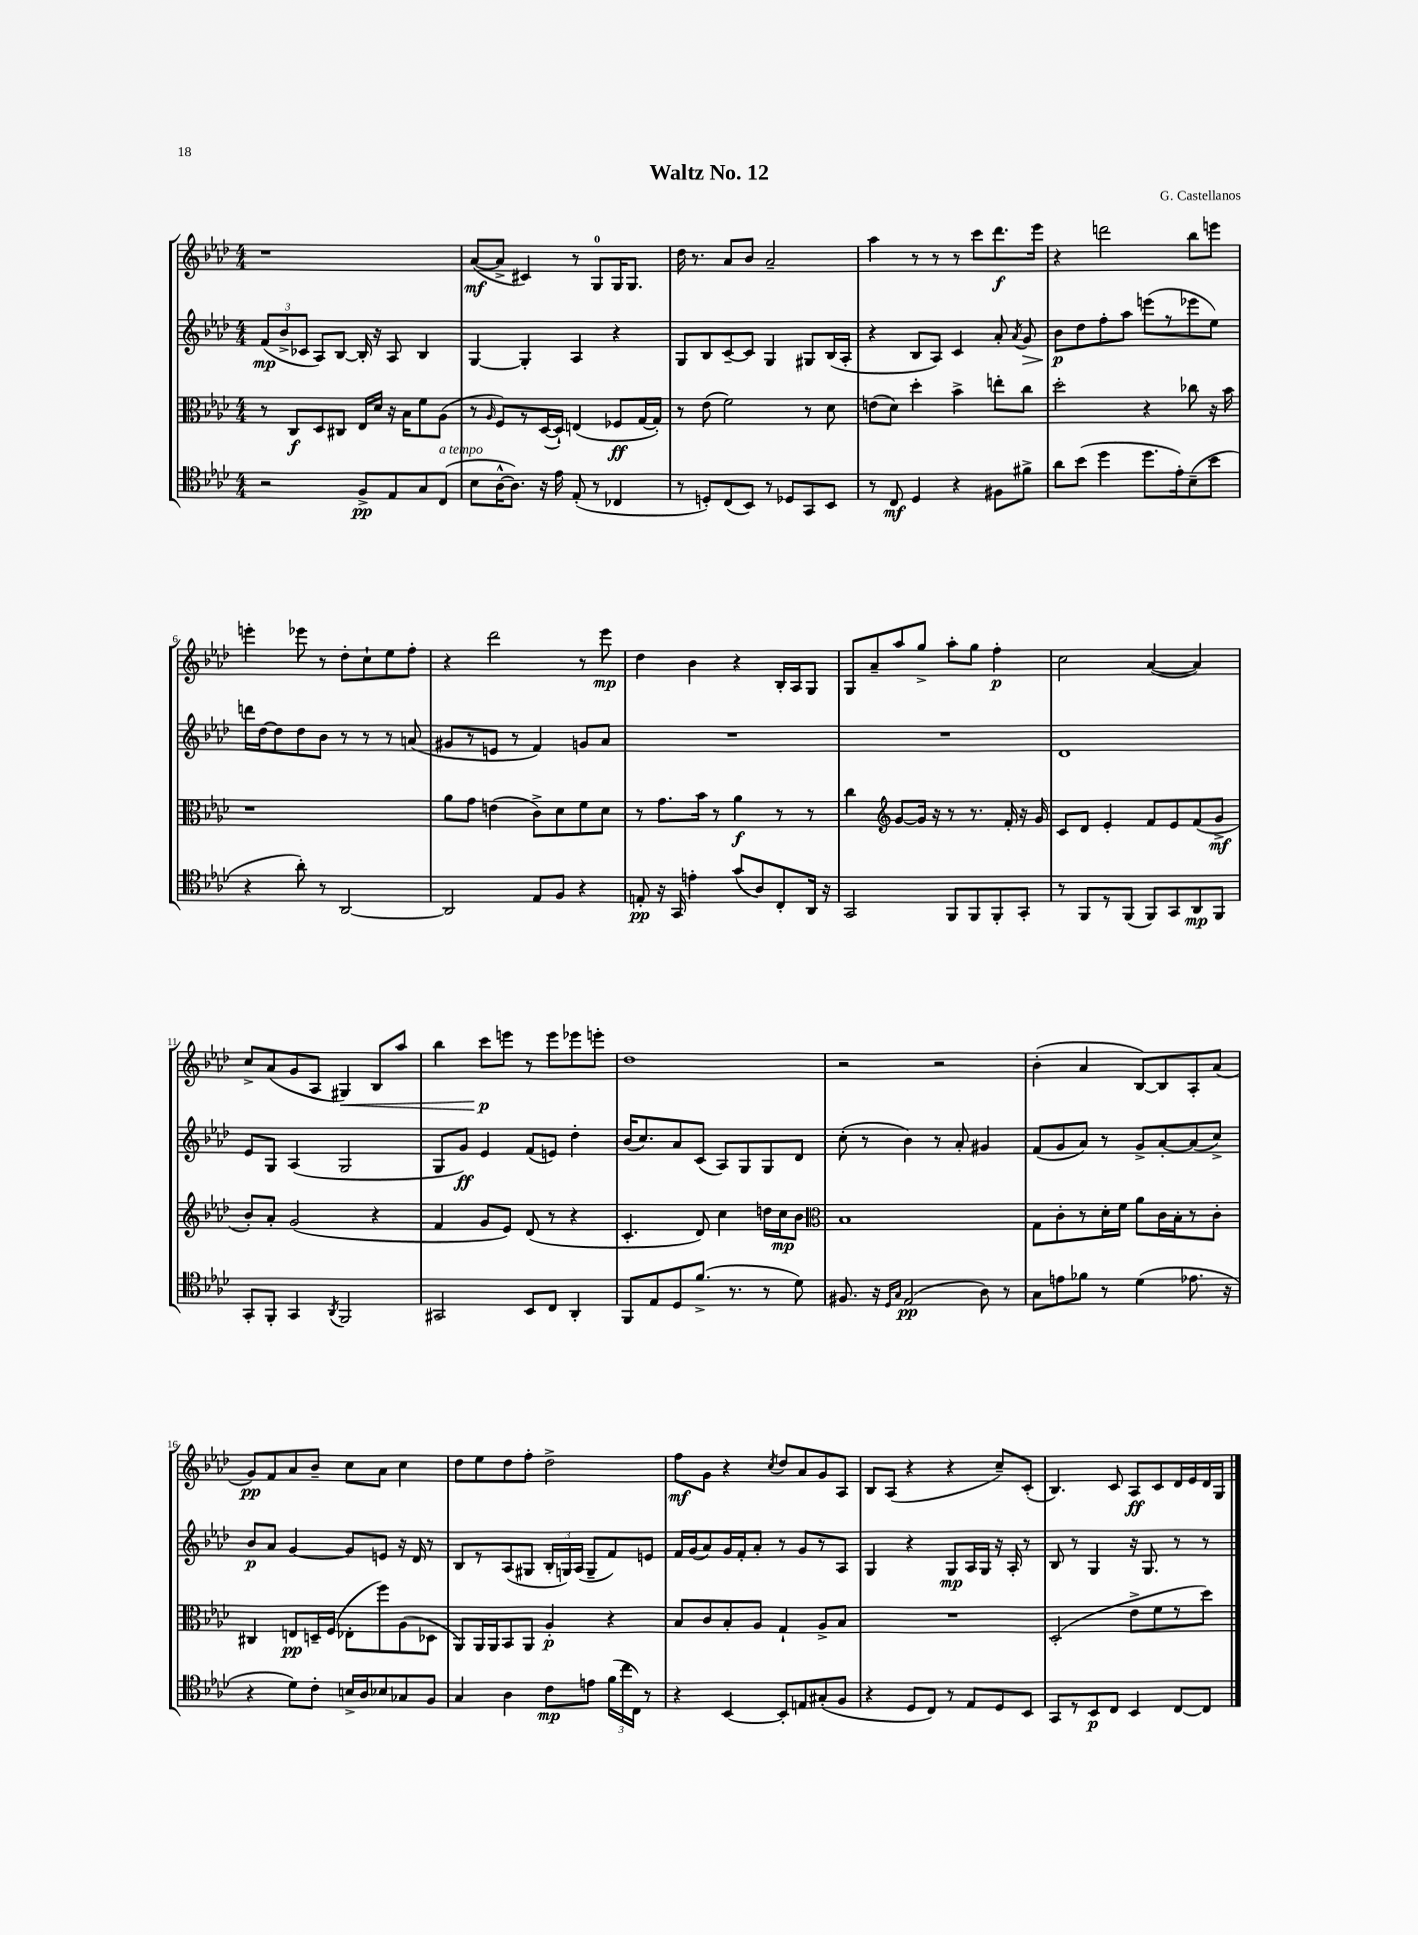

**kern	**dynam	**kern	**dynam	**kern	**dynam	**kern	**dynam
*part4	*part4	*part3	*part3	*part2	*part2	*part1	*part1
*staff4	*staff4	*staff3	*staff3	*staff2	*staff2	*staff1	*staff1
*clefC4	*	*clefC3	*	*clefG2	*	*clefG2	*
*k[b-e-a-d-]	*	*k[b-e-a-d-]	*	*k[b-e-a-d-]	*	*k[b-e-a-d-]	*
*M4/4	*	*M4/4	*	*M4/4	*	*M4/4	*
=1	=1	=1	=1	=1	=1	=1	=1
2r	.	8r	.	(12f/L	mp	1r	.
.	.	.	.	12b-^/	.	.	.
.	.	8C/L	f	.	.	.	.
.	.	.	.	12c-X/J	.	.	.
.	.	8D-/	.	8A-/L)	.	.	.
.	.	8C#X/J	.	[8B-/J	.	.	.
8F^/L	pp	16E-/LL	.	16B-'/]	.	.	.
.	.	16d-/JJ	.	16r	.	.	.
8E-/	.	16r	.	8A-/	.	.	.
.	.	16B-\KL	.	.	.	.	.
8G/	.	8f\	.	4B-/	.	.	.
!LO:TX:a:i:t=a tempo	!	!	!	!	!	!	!
(8C/J	.	(8A-\J	.	.	.	.	.
=2	=2	=2	=2	=2	=2	=2	=2
8B-\L	.	8r	.	[4G/	.	([8a-/L	mf
.	.	16qqA-/	.	.	.	.	.
[16A-^^\K	.	8F/L)	.	.	.	8a-^/J]	.
8.A-\J])	.	.	.	.	.	.	.
.	.	8r	.	4G'/]	.	4c#X/)	.
16r	.	([16D-/L	.	.	.	.	.
16e-\	.	16D-`/JJ])	.	.	.	.	.
(8E-'/	.	(4En/	.	4A-/	.	8r	.
8r	.	.	.	.	.	8G/L	.
4C-X/	.	8F-X/L	ff	4r	.	16G/K	.
.	.	.	.	.	.	8.G/J	.
.	.	[16G/L	.	.	.	.	.
.	.	16G'/JJ])	.	.	.	.	.
=3	=3	=3	=3	=3	=3	=3	=3
8r	.	8r	.	8G/L	.	16dd-\	.
.	.	.	.	.	.	8.r	.
8Dn'/L)	.	(8e-\	.	8B-/	.	.	.
(8C/	.	2f\)	.	[8c~/	.	8a-/L	.
8BB-/J)	.	.	.	8c/J]	.	8b-/J	.
8r	.	.	.	4G/	.	2a-~/	.
8D-X/L	.	.	.	.	.	.	.
8GG/	.	8r	.	8G#X/L	.	.	.
8BB-/J	.	8d-\	.	(16B-/L	.	.	.
.	.	.	.	16A-'/JJ	.	.	.
=4	=4	=4	=4	=4	=4	=4	=4
8r	.	(8en\L	.	4r	.	4aa-\	.
8C/	mf	8d-\J)	.	.	.	.	.
4D-/	.	4dd-'\	.	8B-/L	.	8r	.
.	.	.	.	8A-/J)	.	8r	.
4r	.	4b-^\	.	4c/	.	8r	.
.	.	.	.	.	.	8ccc\L	.
8F#X\L	.	8een'\L	.	8a-'/	.	8.ddd-\	f
.	.	.	.	8qa-/	.	.	.
!	!	!	!	!	!LO:HP:b	!	!
8f#X^\J	.	8cc\J	.	8g/	>	.	.
.	.	.	.	.	.	16eee-\Jk	.
=5	=5	=5	=5	=5	=5	=5	=5
8a-\L	.	2dd-'\	.	8b-\L	p	4r	.
(8b-\J	.	.	.	8dd-\	]	.	.
4dd-\	.	.	.	8ff'\	.	2dddn\	.
.	.	.	.	8aa-\J	.	.	.
8.dd-\L	.	4r	.	(8eeen\L	.	.	.
.	.	.	.	8r	.	.	.
16e-'\k)	.	.	.	.	.	.	.
(8B-~\	.	8cc-X\	.	8eee-X\	.	8bb-\L	.
8b-\J	.	16r	.	8ee-\J)	.	8eeen\J	.
.	.	16b-\	.	.	.	.	.
!!LO:LB:g=z
=6	=6	=6	=6	=6	=6	=6	=6
4r	.	1r	.	16dddn\LL	.	4eeen'\	.
.	.	.	.	[16dd-\J	.	.	.
.	.	.	.	8dd-\]	.	.	.
8a-'\)	.	.	.	8dd-\	.	8eee-X\	.
8r	.	.	.	8b-\J	.	8r	.
[2AA-/	.	.	.	8r	.	8dd-'\L	.
.	.	.	.	8r	.	8cc`\	.
.	.	.	.	8r	.	8ee-\	.
.	.	.	.	(8an/	.	8ff'\J	.
=7	=7	=7	=7	=7	=7	=7	=7
2AA-/]	.	8a-\L	.	8g#X/L	.	4r	.
.	.	8g\J	.	8r	.	.	.
.	.	(4en\	.	8en/J	.	2ddd-\	.
.	.	.	.	8r	.	.	.
8E-/L	.	8c^\L)	.	4f/)	.	.	.
8F/J	.	8d-\	.	.	.	.	.
4r	.	8f\	.	8gn/L	.	8r	.
.	.	8d-\J	.	8a-/J	.	8eee-\	mp
=8	=8	=8	=8	=8	=8	=8	=8
8En'/	pp	8r	.	1r	.	4dd-\	.
16r	.	8.g\L	.	.	.	.	.
16GG/	.	.	.	.	.	.	.
4en'\	.	.	.	.	.	4b-\	.
.	.	16b-\Jk	.	.	.	.	.
.	.	8r	.	.	.	.	.
(8g/L	.	4a-\	f	.	.	4r	.
8A-/)	.	.	.	.	.	.	.
8C'/	.	8r	.	.	.	16B-'/LL	.
.	.	.	.	.	.	16A-/J	.
16AA-/Jk	.	8r	.	.	.	8G/J	.
16r	.	.	.	.	.	.	.
=9	=9	=9	=9	=9	=9	=9	=9
2GG/	.	4cc\	.	1r	.	8G/L	.
.	.	.	.	.	.	8a-~/	.
*	*	*clefG2	*	*	*	*	*
.	.	[8g/L	.	.	.	8aa-/	.
.	.	16g/Jk]	.	.	.	8gg^/J	.
.	.	16r	.	.	.	.	.
8FF/L	.	8r	.	.	.	8aa-'\L	.
8FF/	.	8.r	.	.	.	8gg\J	.
8FF'/	.	.	.	.	.	4ff'\	p
.	.	16f'/	.	.	.	.	.
8GG'/J	.	16r	.	.	.	.	.
.	.	16g/	.	.	.	.	.
=10	=10	=10	=10	=10	=10	=10	=10
8r	.	8c/L	.	1d-	.	2cc\	.
8FF/L	.	8d-/J	.	.	.	.	.
8r	.	4e-'/	.	.	.	.	.
(8FF/J	.	.	.	.	.	.	.
8FF/L)	.	8f/L	.	.	.	([4a-/	.
8GG/	.	8e-/	.	.	.	.	.
8AA-/	mp	(8f/	.	.	.	4a-/])	.
8FF/J	.	8g^/J	mf	.	.	.	.
!!LO:LB:g=z
=11	=11	=11	=11	=11	=11	=11	=11
8GG'/L	.	8b-'/L)	.	8e-/L	.	8cc^/L	.
8FF'/J	.	8a-'/J	.	8G/J	.	(8a-/	.
4GG/	.	(2g/	.	(4A-/	.	8g/	.
.	.	.	.	.	.	8A-/J	.
8qAA-/	.	.	.	.	.	.	.
!	!	!	!	!	!	!	!LO:HP:b
2FF/	.	.	.	2G/	.	4G#X/)	<
.	.	4r	.	.	.	8B-/L	.
.	.	.	.	.	.	8aa-/J	.
=12	=12	=12	=12	=12	=12	=12	=12
2GG#X/	.	4f/	.	8G/L	.	4bb-\	.
.	.	.	.	8g/J)	ff	.	.
.	.	8g/L	.	4e-/	.	8ccc\L	p
.	.	8e-/J)	.	.	.	8eeen\J	[
8BB-/L	.	(8d-/	.	(8f/L	.	8r	.
8C/J	.	8r	.	8en/J)	.	8eee\L	.
4AA-'/	.	4r	.	4dd-'\	.	8eee-X\	.
.	.	.	.	.	.	8eeen'\J	.
=13	=13	=13	=13	=13	=13	=13	=13
8FF/L	.	4.c'/	.	(16b-/KL	.	1dd-	.
.	.	.	.	8.cc/)	.	.	.
8E-/	.	.	.	.	.	.	.
8D-/	.	.	.	8a-/	.	.	.
(8.f^/J	.	8d-/)	.	(8c/J	.	.	.
.	.	4cc\	.	8A-/L)	.	.	.
8.r	.	.	.	.	.	.	.
.	.	.	.	8G/	.	.	.
8r	.	16ddn\LL	.	8G/	.	.	.
.	.	16cc\J	mp	.	.	.	.
8d-\)	.	8b-\J	.	8d-/J	.	.	.
=14	=14	=14	=14	=14	=14	=14	=14
*	*	*clefC3	*	*	*	*	*
8.F#X/	.	1B-	.	(8cc'\	.	2r	.
.	.	.	.	8r	.	.	.
16r	.	.	.	.	.	.	.
16qqD-/LL	.	.	.	.	.	.	.
16qqG/JJ	.	.	.	.	.	.	.
(2E-/	pp	.	.	4b-\)	.	.	.
.	.	.	.	8r	.	2r	.
.	.	.	.	8a-'/	.	.	.
8A-\)	.	.	.	4g#X/	.	.	.
8r	.	.	.	.	.	.	.
=15	=15	=15	=15	=15	=15	=15	=15
8G\L	.	8G\L	.	(8f/L	.	(4b-'\	.
8en\	.	8c'\	.	8g/	.	.	.
8f-X\J	.	8r	.	8a-/J)	.	4a-/	.
8r	.	16d-'\L	.	8r	.	.	.
.	.	16f\JJ	.	.	.	.	.
(4d-\	.	8a-\L	.	8g^/L	.	[8B-/L)	.
.	.	16c\L	.	[8a-'/	.	8B-/]	.
.	.	16B-'\J	.	.	.	.	.
8.e-X\	.	8r	.	(8a-/]	.	8A-'/	.
.	.	8c'\J	.	8cc^/J)	.	(8a-/J	.
16r	.	.	.	.	.	.	.
!!LO:LB:g=z
=16	=16	=16	=16	=16	=16	=16	=16
4r	.	4C#X/	.	8b-/L	p	8g/L)	pp
.	.	.	.	8a-/J	.	8f/	.
8d-\L)	.	8En/L	pp	[4g/	.	8a-/	.
8c'\J	.	16Dn~/L	.	.	.	8b-~/J	.
.	.	(16F/JJ	.	.	.	.	.
16Bn^/LL	.	8E-X'\L	.	8g/L]	.	8cc\L	.
16A-/J	.	.	.	.	.	.	.
8B-X/	.	8ff\)	.	8en/J	.	8a-\J	.
8G-X/	.	(8A-\	.	16r	.	4cc\	.
.	.	.	.	16d-/	.	.	.
8F/J	.	8D-X\J	.	8r	.	.	.
=17	=17	=17	=17	=17	=17	=17	=17
4G/	.	8AA-/L)	.	8B-/L	.	8dd-\L	.
.	.	16AA-/L	.	8r	.	8ee-\	.
.	.	16AA-/J	.	.	.	.	.
4A-\	.	8BB-/	.	(8A-/	.	8dd-\	.
.	.	8AA-/J	.	8G#X/J	.	8ff'\J	.
8c\L	mp	4A-'/	p	24B-'/LL	.	2dd-^\	.
.	.	.	.	24Gn/)	.	.	.
.	.	.	.	(24A-/JJ	.	.	.
8en\J	.	.	.	8G~/L	.	.	.
(24f\LL	.	4r	.	8f/)	.	.	.
24cc\	.	.	.	.	.	.	.
24C\JJ)	.	.	.	.	.	.	.
8r	.	.	.	8en/J	.	.	.
=18	=18	=18	=18	=18	=18	=18	=18
4r	.	8B-/L	.	16f/LL	.	8ff\L	mf
.	.	.	.	(16g/J	.	.	.
.	.	8c/	.	8a-/)	.	8g\J	.
[4BB-/	.	8B-'/	.	16g/L	.	4r	.
.	.	.	.	16f'/J	.	.	.
.	.	8A-/J	.	8a-'/J	.	.	.
.	.	.	.	.	.	8qcc/	.
8BB-'/L]	.	4G`/	.	8r	.	8dd-/L	.
8En/	.	.	.	8g/L	.	8a-/	.
(8G#X'/	.	8A-^/L	.	8r	.	8g/	.
8F/J	.	8B-/J	.	8A-/J	.	8A-/J	.
=19	=19	=19	=19	=19	=19	=19	=19
4r	.	1r	.	4G/	.	8B-/L	.
.	.	.	.	.	.	(8A-/J	.
8D-/L	.	.	.	4r	.	4r	.
8C/J)	.	.	.	.	.	.	.
8r	.	.	.	8G/L	mp	4r	.
8E-/L	.	.	.	16A-/L	.	.	.
.	.	.	.	16G/JJ	.	.	.
8D-/	.	.	.	16r	.	8cc~/L)	.
.	.	.	.	16A-'/	.	.	.
8BB-/J	.	.	.	8r	.	(8c'/J	.
=20	=20	=20	=20	=20	=20	=20	=20
8GG/L	.	(2D-'/	.	8B-/	.	4.B-/)	.
8r	.	.	.	8r	.	.	.
8BB-/	p	.	.	4G/	.	.	.
8C/J	.	.	.	.	.	8c/	.
4BB-/	.	8e-^\L	.	16r	.	8A-/L	ff
.	.	.	.	8.G/	.	.	.
.	.	8f\	.	.	.	8c/	.
[8C/L	.	8r	.	8r	.	16d-/L	.
.	.	.	.	.	.	16e-/	.
8C/J]	.	8dd-\J)	.	8r	.	16d-/	.
.	.	.	.	.	.	16G/JJ	.
==	==	==	==	==	==	==	==
*-	*-	*-	*-	*-	*-	*-	*-
